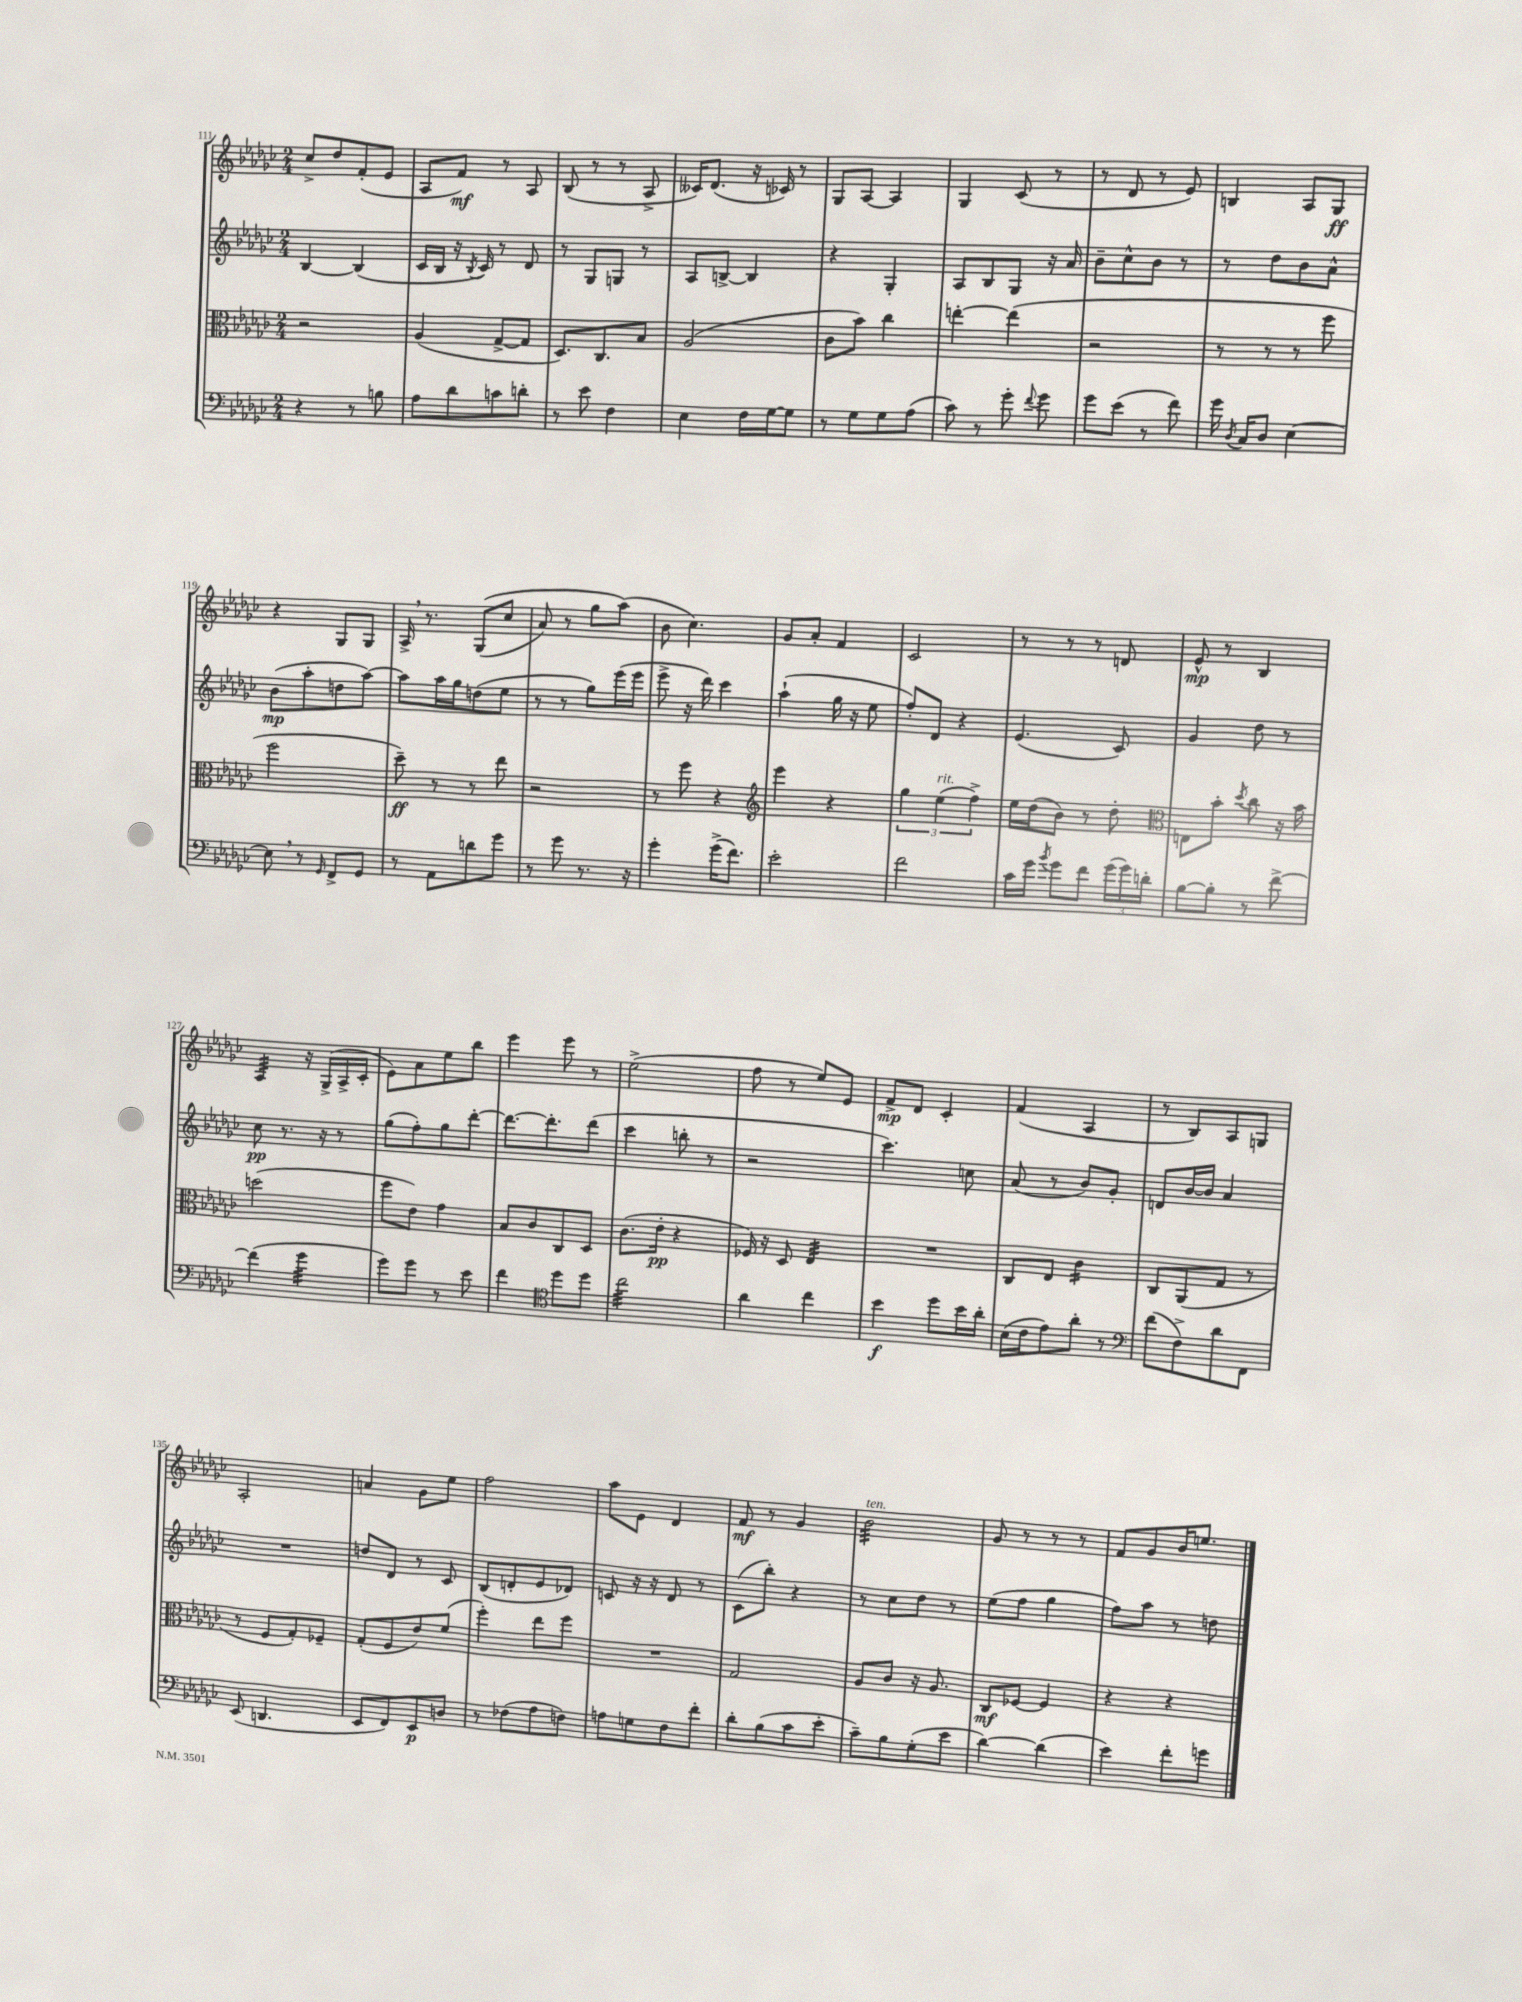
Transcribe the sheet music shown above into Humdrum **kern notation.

**kern	**kern	**kern	**kern
*staff4	*staff3	*staff2	*staff1
*clefF4	*clefC3	*clefG2	*clefG2
*k[b-e-a-d-g-c-]	*k[b-e-a-d-g-c-]	*k[b-e-a-d-g-c-]	*k[b-e-a-d-g-c-]
*M2/4	*M2/4	*M2/4	*M2/4
4r	2r	[4B-	8cc-^
.	.	.	8dd-
8r	.	(4B-]	(8f'
8B	.	.	8e-
=	=	=	=
8A-	(4A-	16c-	8A-
.	.	16B-	.
8d-	.	16r	8f)
.	.	8qB-	.
.	.	16c-)	.
8c	[8G-^	8r	8r
8d'	8G-]	8d-	8A-
=	=	=	=
8r	8.D-)	8r	(8B-
8e-	.	8G-	8r
.	8.C-	.	.
4F	.	8G	8r
.	8B-	8r	8A-^
=	=	=	=
4E-	(2A-	8A-	16c--)
.	.	.	(8.d-
.	.	[8B^	.
16F	.	4B]	16r
[16G-	.	.	16c-)
8G-]	.	.	8r
=	=	=	=
8r	8c-	4r	8G-
8G-	8b-)	.	[8A-
8G-	4cc-	4G-'	4A-]
(8A-	.	.	.
=	=	=	=
8c-)	[4ee'	8A-	4G-
8r	.	8B-	.
8g-'	(4ee]	8G-	(8c-
8qqf	.	.	.
8g-	.	16r	8r
.	.	16a-	.
=	=	=	=
8g-	2r	8b-~	8r
(8e-	.	8cc-^^	8d-
8r	.	8b-	8r
8f)	.	8r	8e-)
=	=	=	=
16g-	8r	8r	4B
8qD-	.	.	.
16C-	.	.	.
8D-	8r	8dd-	.
[4E-	8r	8b-	8A-
.	8ff	8a-^^	8G-
=	=	=	=
8E-]	2ff	(8b-	4r
8r	.	8aa-'	.
16qqGG-	.	.	.
8FF^	.	8dd	8G-
8GG-	.	[8aa-)	8G-
=	=	=	=
8r	8dd-~)	8aa-]	16A-^
.	.	.	8.r
8AA-	8r	16aa-	.
.	.	16gg-	.
8d	8r	(8dd	&((8G-
8g-	8ee-	8ee-	8cc-
=	=	=	=
8r	2r	8r	8a-)
8g-	.	8r	8r
8.r	.	8gg-)	8gg-
.	.	(16eee-	(8aa-&)
16r	.	16eee-	.
=	=	=	=
4g-'	8r	8eee-^	8b-
.	8ff	16r	4.cc-)
.	.	16ddd-)	.
(16g-^	4r	4ccc-	.
8.f)	.	.	.
=	=	=	=
*	*clefG2	*	*
2e-'	4eee-	(4aa-`	8g-
.	.	.	8a-'
.	4r	16gg-	4f
.	.	16r	.
.	.	8ee-	.
=	=	=	=
2f	6gg-	8ff')	2c-
.	.	8d-	.
.	(6ee-	.	.
.	.	4r	.
.	6ff^)	.	.
=	=	=	=
16c-	16ee-	(4.e-	8r
16g-	(16dd-	.	.
8qb-	.	.	.
8g-	8b-)	.	8r
8f	8r	.	8r
(24g-	8dd-'	8c-)	8d
24g-)	.	.	.
24d'	.	.	.
=	=	=	=
*	*clefC3	*	*
[8B-	8E	4g-	8e-^^
8B-']	8b-'	.	8r
.	8qdd-	.	.
8r	8cc-	8dd-	4B-
[8f^	16r	8r	.
.	16b-	.	.
=	=	=	=
(4f]	(2dd	8cc-	4A-
.	.	8.r	.
4g-	.	.	16r
.	.	16r	(16G-^
.	.	8r	16A-^
.	.	.	16c-'
=	=	=	=
8g-)	8ff	(8gg-	8e-)
8g-	8e-)	8ff')	8a-
8r	4g-	8gg-	8ee-
8e-	.	[8ddd-'	8bb-
=	=	=	=
4f	8B-	8.ddd-_	4eee-
.	8c-	.	.
.	.	8.ddd-']	.
*clefC4	*	*	*
8dd-	8C-	.	8eee-
8dd-	8D-	(8ddd-	8r
=	=	=	=
2cc-	(8.c-	4ccc-	(2ee-^
.	16e-'	.	.
.	4r	8bb'	.
.	.	8r	.
=	=	=	=
4a-	16F-)	2r	8ff
.	16r	.	.
.	8D-	.	8r
4cc-	4E-	.	8ee-)
.	.	.	8e-
=	=	=	=
4b-	2r	4.ccc-)	8f^
.	.	.	8d-
8dd-	.	.	4c-'
16b-	.	8cc	.
16a-'	.	.	.
=	=	=	=
(16B-	8C-	(8a-	(4f
16c-	.	.	.
8e-)	8E-	8r	.
8a-'	4c-	8b-)	4A-
8r	.	8g-'	.
=	=	=	=
*clefF4	*	*	*
(8f	8C-	8d	8r
8F^)	(8AA-	[16b-	8B-)
.	.	16b-]	.
8d-	8G-	4a-	8A-
8FF	8r	.	8G
=	=	=	=
(8EE-	8r	2r	2A-'
4.DD	8F	.	.
.	8G-')	.	.
.	8F-~	.	.
=	=	=	=
8EE-	(8G-'	8dd	4a
8FF)	8F	8d-	.
8EE-	8e-)	8r	8g-
8D	(8f	8c-	8ee-
=	=	=	=
8r	4ff')	(8B-	2ff
(8F-	.	8d'	.
8A-	8ee-	8e-	.
8F)	8ff	8d-)	.
=	=	=	=
8A	2r	8c	8aa-
8G	.	16r	8e-
.	.	16r	.
8F	.	8d-	4d-
8f'	.	8r	.
=	=	=	=
8d-'	2G-	(8c-	8f
(8B-	.	8bb-')	8r
8c-	.	4r	4g-
8e-'	.	.	.
=	=	=	=
8c-~)	8A-	8r	2b-
8B-	8c-	8cc-	.
(8G-'	16r	8dd-	.
.	8.A-	.	.
8e-	.	8r	.
=	=	=	=
[4d-)	8C-	(8ee-	8g-
.	[8F-	8ff	8r
(4d-]	4F-]	4gg-	8r
.	.	.	8r
=	=	=	=
4e-)	4r	8ff)	8f
.	.	8aa-	8g-
8f'	4r	8r	16b-
.	.	.	8.ee
8g	.	8dd	.
==	==	==	==
*-	*-	*-	*-
